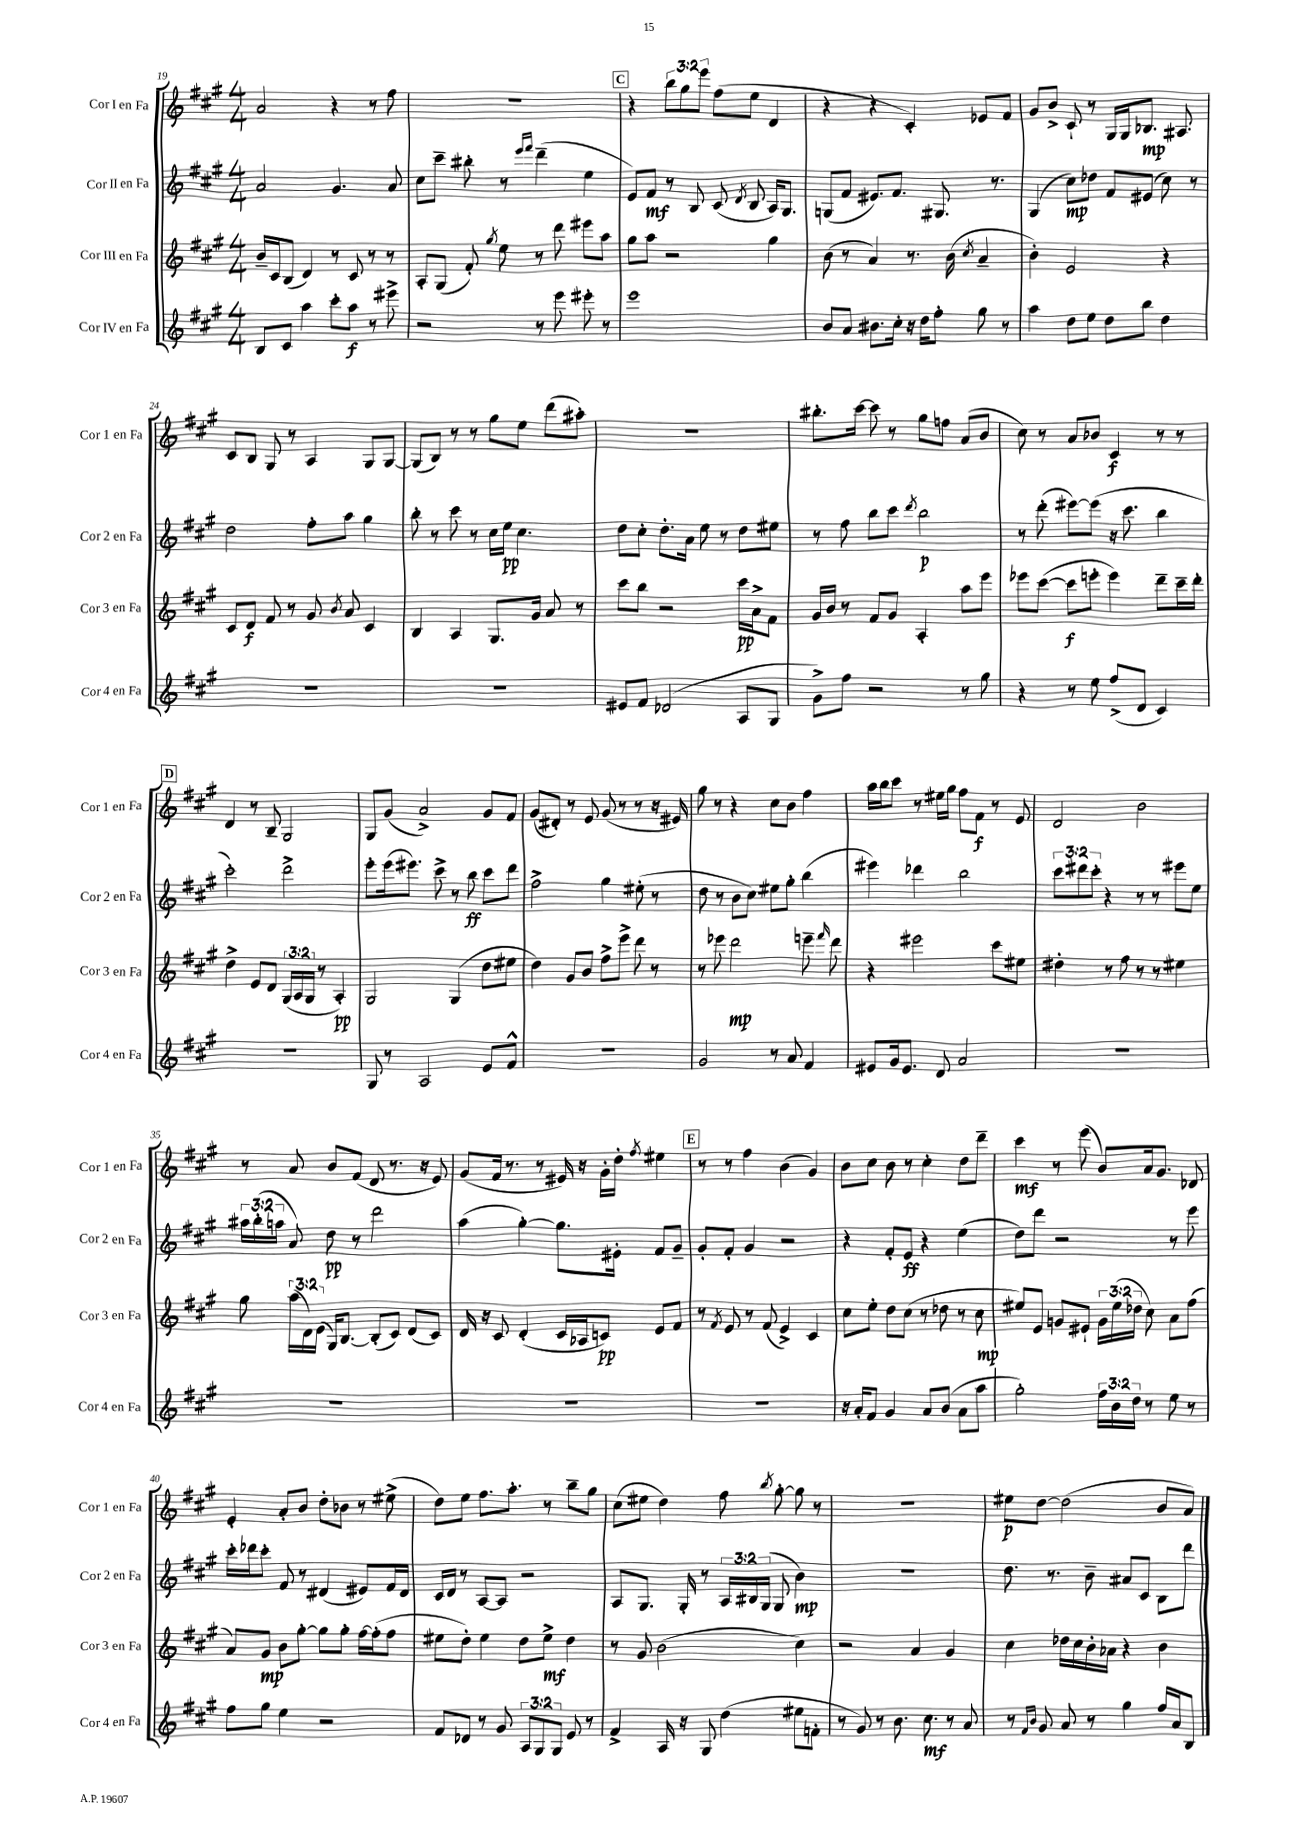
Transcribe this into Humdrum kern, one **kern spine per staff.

**kern	**dynam	**kern	**dynam	**kern	**dynam	**kern	**dynam
*part4	*part4	*part3	*part3	*part2	*part2	*part1	*part1
*staff4	*staff4	*staff3	*staff3	*staff2	*staff2	*staff1	*staff1
*I"Cor IV en Fa	*	*I"Cor III en Fa	*	*I"Cor II en Fa	*	*I"Cor I en Fa	*
*I'Cor 4 en Fa	*	*I'Cor 3 en Fa	*	*I'Cor 2 en Fa	*	*I'Cor 1 en Fa	*
*clefG2	*	*clefG2	*	*clefG2	*	*clefG2	*
*k[f#c#g#]	*	*k[f#c#g#]	*	*k[f#c#g#]	*	*k[f#c#g#]	*
*M4/4	*	*M4/4	*	*M4/4	*	*M4/4	*
=19	=19	=19	=19	=19	=19	=19	=19
8B/L	.	16b~/LL	.	2a/	.	2a/	.
.	.	16c#/J	.	.	.	.	.
8c#/J	.	(8B/J	.	.	.	.	.
4aa\	.	4d/)	.	.	.	.	.
8ccc#'\L	.	8r	.	4.g#/	.	4r	.
8aa\J	f	8c#/	.	.	.	.	.
8r	.	8r	.	.	.	8r	.
8eee#X^\	.	8r	.	8a/	.	8ff#\	.
=20	=20	=20	=20	=20	=20	=20	=20
2r	.	8A'/L	.	8cc#\L	.	1r	.
.	.	(8G#/J	.	8ccc#~\J	.	.	.
.	.	8f#'/)	.	8bb#X'\	.	.	.
.	.	8qgg#/	.	.	.	.	.
.	.	8ee\	.	8r	.	.	.
.	.	.	.	16qqeee/LL	.	.	.
.	.	.	.	16qqfff#/JJ	.	.	.
8r	.	8r	.	(4ddd~\	.	.	.
8eee\	.	8ddd\	.	.	.	.	.
8eee#X'\	.	8eee#X\L	.	4ee\	.	.	.
8r	.	8aa\J	.	.	.	.	.
!!LO:REH:place=s1:t=C
=21	=21	=21	=21	=21	=21	=21	=21
1eee	.	8gg#\L	.	8e/L)	.	4r	.
.	.	8aa\J	.	8f#/J	mf	.	.
.	.	2r	.	8r	.	12bb\L	.
.	.	.	.	.	.	12gg#\	.
.	.	.	.	8B/	.	.	.
.	.	.	.	.	.	12eee\J	.
.	.	.	.	(8c#/	.	(8ff#\L	.
.	.	.	.	8qd/	.	.	.
.	.	.	.	8B/	.	8ee\J	.
.	.	4gg#\	.	16A/KL)	.	4d/	.
.	.	.	.	8.G#/J	.	.	.
=22	=22	=22	=22	=22	=22	=22	=22
8b/L	.	(8b\	.	(8Gn/L	.	4r	.
8a/J	.	8r	.	8f#/J	.	.	.
8.b#X\L	.	4a/)	.	8.e#X/L)	.	4r	.
16cc#'\Jk	.	.	.	8.f#/J	.	.	.
16r	.	8.r	.	.	.	4c#'/)	.
16dd\KL	.	.	.	.	.	.	.
8ff#'\J	.	.	.	8.G#X/	.	.	.
.	.	(16b\	.	.	.	.	.
.	.	8qcc#/	.	.	.	.	.
8gg#\	.	4a~/	.	.	.	8e-X/L	.
.	.	.	.	8.r	.	.	.
8r	.	.	.	.	.	8f#/J	.
=23	=23	=23	=23	=23	=23	=23	=23
4aa\	.	4b'\)	.	(4G#/	.	8g#/L	.
.	.	.	.	.	.	8b^/J	.
8dd\L	.	2e/	.	8cc#\L)	mp	8c#`/	.
8ee\J	.	.	.	8dd-X\J	.	8r	.
8dd\L	.	.	.	8f#/L	.	16G#/LL	.
.	.	.	.	.	.	16G#/J	.
8bb\J	.	.	.	(8e#X/J	.	8.B-X/J	mp
4dd\	.	4r	.	8cc#\)	.	.	.
.	.	.	.	.	.	8.A#X/	.
.	.	.	.	8r	.	.	.
!!LO:LB:g=z
=24	=24	=24	=24	=24	=24	=24	=24
1r	.	8c#/L	.	2dd\	.	8c#/L	.
.	.	8d/J	f	.	.	8B/J	.
.	.	8f#/	.	.	.	8G#/	.
.	.	8r	.	.	.	8r	.
.	.	8g#/	.	8ff#'\L	.	4A/	.
.	.	8qb/	.	.	.	.	.
.	.	8a/	.	8aa\J	.	.	.
.	.	4c#/	.	4gg#\	.	8G#/L	.
.	.	.	.	.	.	[8G#/J	.
=25	=25	=25	=25	=25	=25	=25	=25
1r	.	4B/	.	8bb'\	.	(8G#/L]	.
.	.	.	.	8r	.	8B/J)	.
.	.	4A/	.	8ccc#\	.	8r	.
.	.	.	.	8r	.	8r	.
.	.	8.G#/L	.	16cc#\LL	.	8gg#\L	.
.	.	.	.	16ee\JJ	pp	.	.
.	.	.	.	4.cc#\	.	8ee\J	.
.	.	16g#/Jk	.	.	.	.	.
.	.	8a/	.	.	.	(8ddd\L	.
.	.	8r	.	.	.	8aa#X'\J)	.
=26	=26	=26	=26	=26	=26	=26	=26
8e#X/L	.	8ccc#\L	.	8dd\L	.	1r	.
8f#/J	.	8bb\J	.	8cc#'\J	.	.	.
(2d-X/	.	2r	.	8.dd'\L	.	.	.
.	.	.	.	16a\Jk	.	.	.
.	.	.	.	8ee\	.	.	.
.	.	.	.	8r	.	.	.
8A/L	.	16ccc#\LL	pp	8dd\L	.	.	.
.	.	16a^\J	.	.	.	.	.
8G#/J	.	8f#\J	.	8ee#X\J	.	.	.
=27	=27	=27	=27	=27	=27	=27	=27
8g#^\L)	.	16g#/LL	.	8r	.	8.bb#X'\L	.
.	.	16b/JJ	.	.	.	.	.
8ff#\J	.	8r	.	8ff#\	.	.	.
.	.	.	.	.	.	[16ccc#\Jk	.
2r	.	8f#/L	.	8bb\L	.	8ccc#\]	.
.	.	8g#/J	.	8ccc#\J	.	8r	.
.	.	.	.	8qddd/	.	.	.
.	.	4A'/	.	2bb\	p	8gg#\L	.
.	.	.	.	.	.	8ffn\J	.
8r	.	8aa\L	.	.	.	(8a/L	.
8gg#\	.	8eee\J	.	.	.	8b/J	.
=28	=28	=28	=28	=28	=28	=28	=28
4r	.	8eee-X\L	.	8r	.	8cc#\)	.
.	.	([8ccc#\J	.	(8ddd'\	.	8r	.
8r	.	8ccc#\L]	f	[8eee#X\L)	.	8a/L	.
8ee\	.	8eeen'\J	.	(8eee#\J]	.	8b-X/J	.
(8ff#^/L	.	4eee\)	.	16r	.	4c#/	f
.	.	.	.	8.ccc#\	.	.	.
8d/J	.	.	.	.	.	.	.
4c#/)	.	8ddd~\L	.	4bb\	.	8r	.
.	.	16ccc#~\L	.	.	.	8r	.
.	.	16ddd'\JJ	.	.	.	.	.
!!LO:LB:g=z
!!LO:REH:place=s1:t=D
=29	=29	=29	=29	=29	=29	=29	=29
1r	.	4dd^\	.	2ccc#'\)	.	4d/	.
.	.	8e/L	.	.	.	8r	.
.	.	8d/J	.	.	.	8B~/	.
.	.	(24G#/LL	.	2ddd^\	.	2G#/	.
.	.	24A/	.	.	.	.	.
.	.	24G#/JJ	.	.	.	.	.
.	.	8r	.	.	.	.	.
.	.	4A'/)	pp	.	.	.	.
=30	=30	=30	=30	=30	=30	=30	=30
8G#/	.	2G#/	.	8eee'\L	.	8G#/L	.
8r	.	.	.	(16eee\k	.	(8g#/J	.
.	.	.	.	8.eee#X\J)	.	.	.
2A/	.	.	.	.	.	2a^/)	.
.	.	.	.	8ccc#^\	.	.	.
.	.	(4G#/	.	8r	.	.	.
.	.	.	.	8bb\	ff	.	.
8e/L	.	8dd\L	.	8ccc#\L	.	8g#/L	.
8f#^^/J	.	8ee#X\J	.	8ddd\J	.	8f#/J	.
=31	=31	=31	=31	=31	=31	=31	=31
1r	.	4dd\)	.	2ff#^\	.	(8g#/L	.
.	.	.	.	.	.	8d#X'/J)	.
.	.	8g#/L	.	.	.	8r	.
.	.	8b/J	.	.	.	8e/	.
.	.	8ff#^\L	.	4gg#\	.	(8g#/	.
.	.	8eee^\J	.	.	.	8r	.
.	.	8ddd\	.	(8ee#X'\	.	8r	.
.	.	8r	.	8r	.	16r	.
.	.	.	.	.	.	16e#X/)	.
=32	=32	=32	=32	=32	=32	=32	=32
2g#/	.	8r	.	8dd\	.	8gg#\	.
.	.	8eee-X\	.	8r	.	8r	.
.	.	2ddd\	mp	8b\L	.	4r	.
.	.	.	.	8cc#\J)	.	.	.
8r	.	.	.	8ee#X\L	.	8cc#\L	.
8a/	.	.	.	8gg#'\J	.	8b\J	.
4f#/	.	8eeen~\	.	(4bb\	.	4ff#\	.
.	.	16qqfff#/	.	.	.	.	.
.	.	8ddd\	.	.	.	.	.
=33	=33	=33	=33	=33	=33	=33	=33
8e#X/L	.	4r	.	4eee#X\)	.	16aa\LL	.
.	.	.	.	.	.	16bb\J	.
16g#/k	.	.	.	.	.	8ccc#\J	.
8.e#/J	.	.	.	.	.	.	.
.	.	2eee#X\	.	4ddd-X\	.	8r	.
8d/	.	.	.	.	.	16ee#X\LL	.
.	.	.	.	.	.	16gg#\JJ	.
2a/	.	.	.	2bb\	.	8ff#\L	.
.	.	.	.	.	.	8f#\J	f
.	.	8ccc#\L	.	.	.	8r	.
.	.	8ee#X\J	.	.	.	8e/	.
=34	=34	=34	=34	=34	=34	=34	=34
1r	.	4dd#X'\	.	12ccc#\L	.	2d/	.
.	.	.	.	12ddd#X\	.	.	.
.	.	.	.	12ccc#'\J	.	.	.
.	.	8r	.	4r	.	.	.
.	.	8ff#\	.	.	.	.	.
.	.	8r	.	8r	.	2b\	.
.	.	8r	.	8r	.	.	.
.	.	4ee#X\	.	8eee#X\L	.	.	.
.	.	.	.	8ee\J	.	.	.
!!LO:LB:g=z
=35	=35	=35	=35	=35	=35	=35	=35
1r	.	8gg#\	.	24aa#X\LL	.	8r	.
.	.	.	.	(24bb'\	.	.	.
.	.	.	.	24aan\JJ	.	.	.
.	.	(24aa\LL	.	8a/)	.	8a/	.
.	.	24d\)	.	.	.	.	.
.	.	(24e\JJ	.	.	.	.	.
.	.	16G#/KL)	.	8dd\	pp	8b/L	.
.	.	[8.B/J	.	.	.	.	.
.	.	.	.	8r	.	(8f#/J	.
.	.	(8B'/L]	.	2ddd\	.	8d/	.
.	.	8c#/J)	.	.	.	8.r	.
.	.	(8d/L	.	.	.	.	.
.	.	.	.	.	.	16r	.
.	.	8c#/J)	.	.	.	8e/)	.
=36	=36	=36	=36	=36	=36	=36	=36
1r	.	16d/	.	(4aa\	.	(8g#/L	.
.	.	16r	.	.	.	.	.
.	.	8c#/	.	.	.	16f#/Jk	.
.	.	.	.	.	.	8.r	.
.	.	(4d'/	.	[4gg#'\)	.	.	.
.	.	.	.	.	.	8r	.
.	.	16c#/LL	.	8.gg#\L]	.	16e#X/)	.
.	.	16A-X/J	.	.	.	16r	.
.	.	8cn/J)	pp	.	.	16g#'\LL	.
.	.	.	.	16e#X'\Jk	.	16dd'\JJ	.
.	.	.	.	.	.	8qff#/	.
.	.	8e/L	.	8f#/L	.	4ee#X\	.
.	.	8f#/J	.	8g#~/J	.	.	.
!!LO:REH:place=s1:t=E
=37	=37	=37	=37	=37	=37	=37	=37
1r	.	8r	.	8g#'/L	.	8r	.
.	.	8qf#/	.	.	.	.	.
.	.	8e/	.	8f#'/J	.	8r	.
.	.	8r	.	4g#/	.	4ff#\	.
.	.	(8f#/	.	.	.	.	.
.	.	4e^/)	.	2r	.	(4b\	.
.	.	4c#/	.	.	.	4g#/)	.
=38	=38	=38	=38	=38	=38	=38	=38
16r	.	8cc#\L	.	4r	.	8b\L	.
16a'/KL	.	.	.	.	.	.	.
8f#/J	.	8ee'\J	.	.	.	8cc#\J	.
4g#/	.	8dd\L	.	8f#'/L	.	8b\	.
.	.	(8cc#\J	.	8e/J	ff	8r	.
8a/L	.	8r	.	4r	.	4cc#'\	.
(8b/J	.	8dd-X\	.	.	.	.	.
8a\L	.	8r	.	(4ee\	.	8dd\L	.
8aa\J	.	8cc#\	mp	.	.	8ddd~\J	.
=39	=39	=39	=39	=39	=39	=39	=39
2gg#'\)	.	8ee#X/L)	.	8dd\L)	.	4ccc#\	mf
.	.	8e/J	.	8ddd\J	.	.	.
.	.	8gn/L	.	2r	.	8r	.
.	.	8e#X`/J	.	.	.	(8eee\	.
24ff#\LL	.	24g\LL	.	.	.	8b/L)	.
24b\	.	(24ee#\	.	.	.	.	.
24dd\JJ	.	24dd-X\JJ	.	.	.	.	.
8r	.	8cc#\)	.	.	.	16a/k	.
.	.	.	.	.	.	8.g#/J	.
8ee\	.	8a\L	.	8r	.	.	.
8r	.	(8ff#\J	.	8eee\	.	8d-X/	.
!!LO:LB:g=z
=40	=40	=40	=40	=40	=40	=40	=40
8ff#\L	.	8a/L)	.	16ccc#'\LL	.	4e'/	.
.	.	.	.	16ddd-X\J	.	.	.
8gg#\J	.	8g#/J	mp	8ccc#'\J	.	.	.
4ee\	.	8b\L	.	8f#/	.	8a'/L	.
.	.	[8gg#'\J	.	8r	.	8b/J	.
2r	.	8gg#\L]	.	(4d#X/	.	8dd'\L	.
.	.	8gg#'\J	.	.	.	8b-X\J	.
.	.	[16ff#\LL	.	8e#X/L)	.	8r	.
.	.	(16ff#'\J]	.	.	.	.	.
.	.	8ff#\J	.	16f#/L	.	(8ee#X^\	.
.	.	.	.	16d#/JJ	.	.	.
=41	=41	=41	=41	=41	=41	=41	=41
8f#/L	.	8ee#X\L	.	16c#/LL	.	8dd\L)	.
.	.	.	.	16d/JJ	.	.	.
8d-X/J	.	8dd'\J)	.	8r	.	8ee\J	.
8r	.	4ee#\	.	[8A/L	.	8.ff#\L	.
8g#/	.	.	.	8A/J]	.	.	.
.	.	.	.	.	.	8.aa'\J	.
12A/L	.	8dd\L	.	2r	.	.	.
12G#/	.	.	.	.	.	.	.
.	.	8ee#^\J	mf	.	.	8r	.
12G#/J	.	.	.	.	.	.	.
8e/	.	4dd\	.	.	.	8bb~\L	.
8r	.	.	.	.	.	8gg#\J	.
=42	=42	=42	=42	=42	=42	=42	=42
4f#^/	.	8r	.	8A/L	.	(8cc#\L	.
.	.	8g#/	.	8.G#/J	.	8ee#X\J	.
16A/	.	(2b\	.	.	.	4dd\)	.
16r	.	.	.	16G#'/	.	.	.
8G#/	.	.	.	8r	.	.	.
(4dd\	.	.	.	24A/LL	.	8ff#\	.
.	.	.	.	24B#X/	.	.	.
.	.	.	.	(24G#/JJ	.	.	.
.	.	.	.	.	.	8qbb/	.
.	.	.	.	8G#/	.	[8gg#'\	.
8ee#X\L	.	4cc#\)	.	4b\)	mp	8gg#\]	.
8fn'\J	.	.	.	.	.	8r	.
=43	=43	=43	=43	=43	=43	=43	=43
8r	.	2r	.	1r	.	1r	.
8g#/)	.	.	.	.	.	.	.
8r	.	.	.	.	.	.	.
8.b\	.	.	.	.	.	.	.
.	.	4a/	.	.	.	.	.
8.cc#\	mf	.	.	.	.	.	.
8r	.	4g#/	.	.	.	.	.
8a/	.	.	.	.	.	.	.
=44	=44	=44	=44	=44	=44	=44	=44
8r	.	4cc#\	.	8.dd\	.	8ee#X\L	p
16qqf#/LL	.	.	.	.	.	.	.
16qqb/JJ	.	.	.	.	.	.	.
8g#/	.	.	.	.	.	[8dd\J	.
.	.	.	.	8.r	.	.	.
8a/	.	16dd-X\LL	.	.	.	(2dd\]	.
.	.	16cc#\	.	.	.	.	.
8r	.	16b'\	.	8b~\	.	.	.
.	.	16a-X\JJ	.	.	.	.	.
4gg#\	.	4r	.	8a#X/L	.	.	.
.	.	.	.	8c#/J	.	.	.
16ff#/LL	.	4b\	.	8B\L	.	8b/L	.
16a/J	.	.	.	.	.	.	.
8B/J	.	.	.	8ddd\J	.	8a/J)	.
==	==	==	==	==	==	==	==
*-	*-	*-	*-	*-	*-	*-	*-
